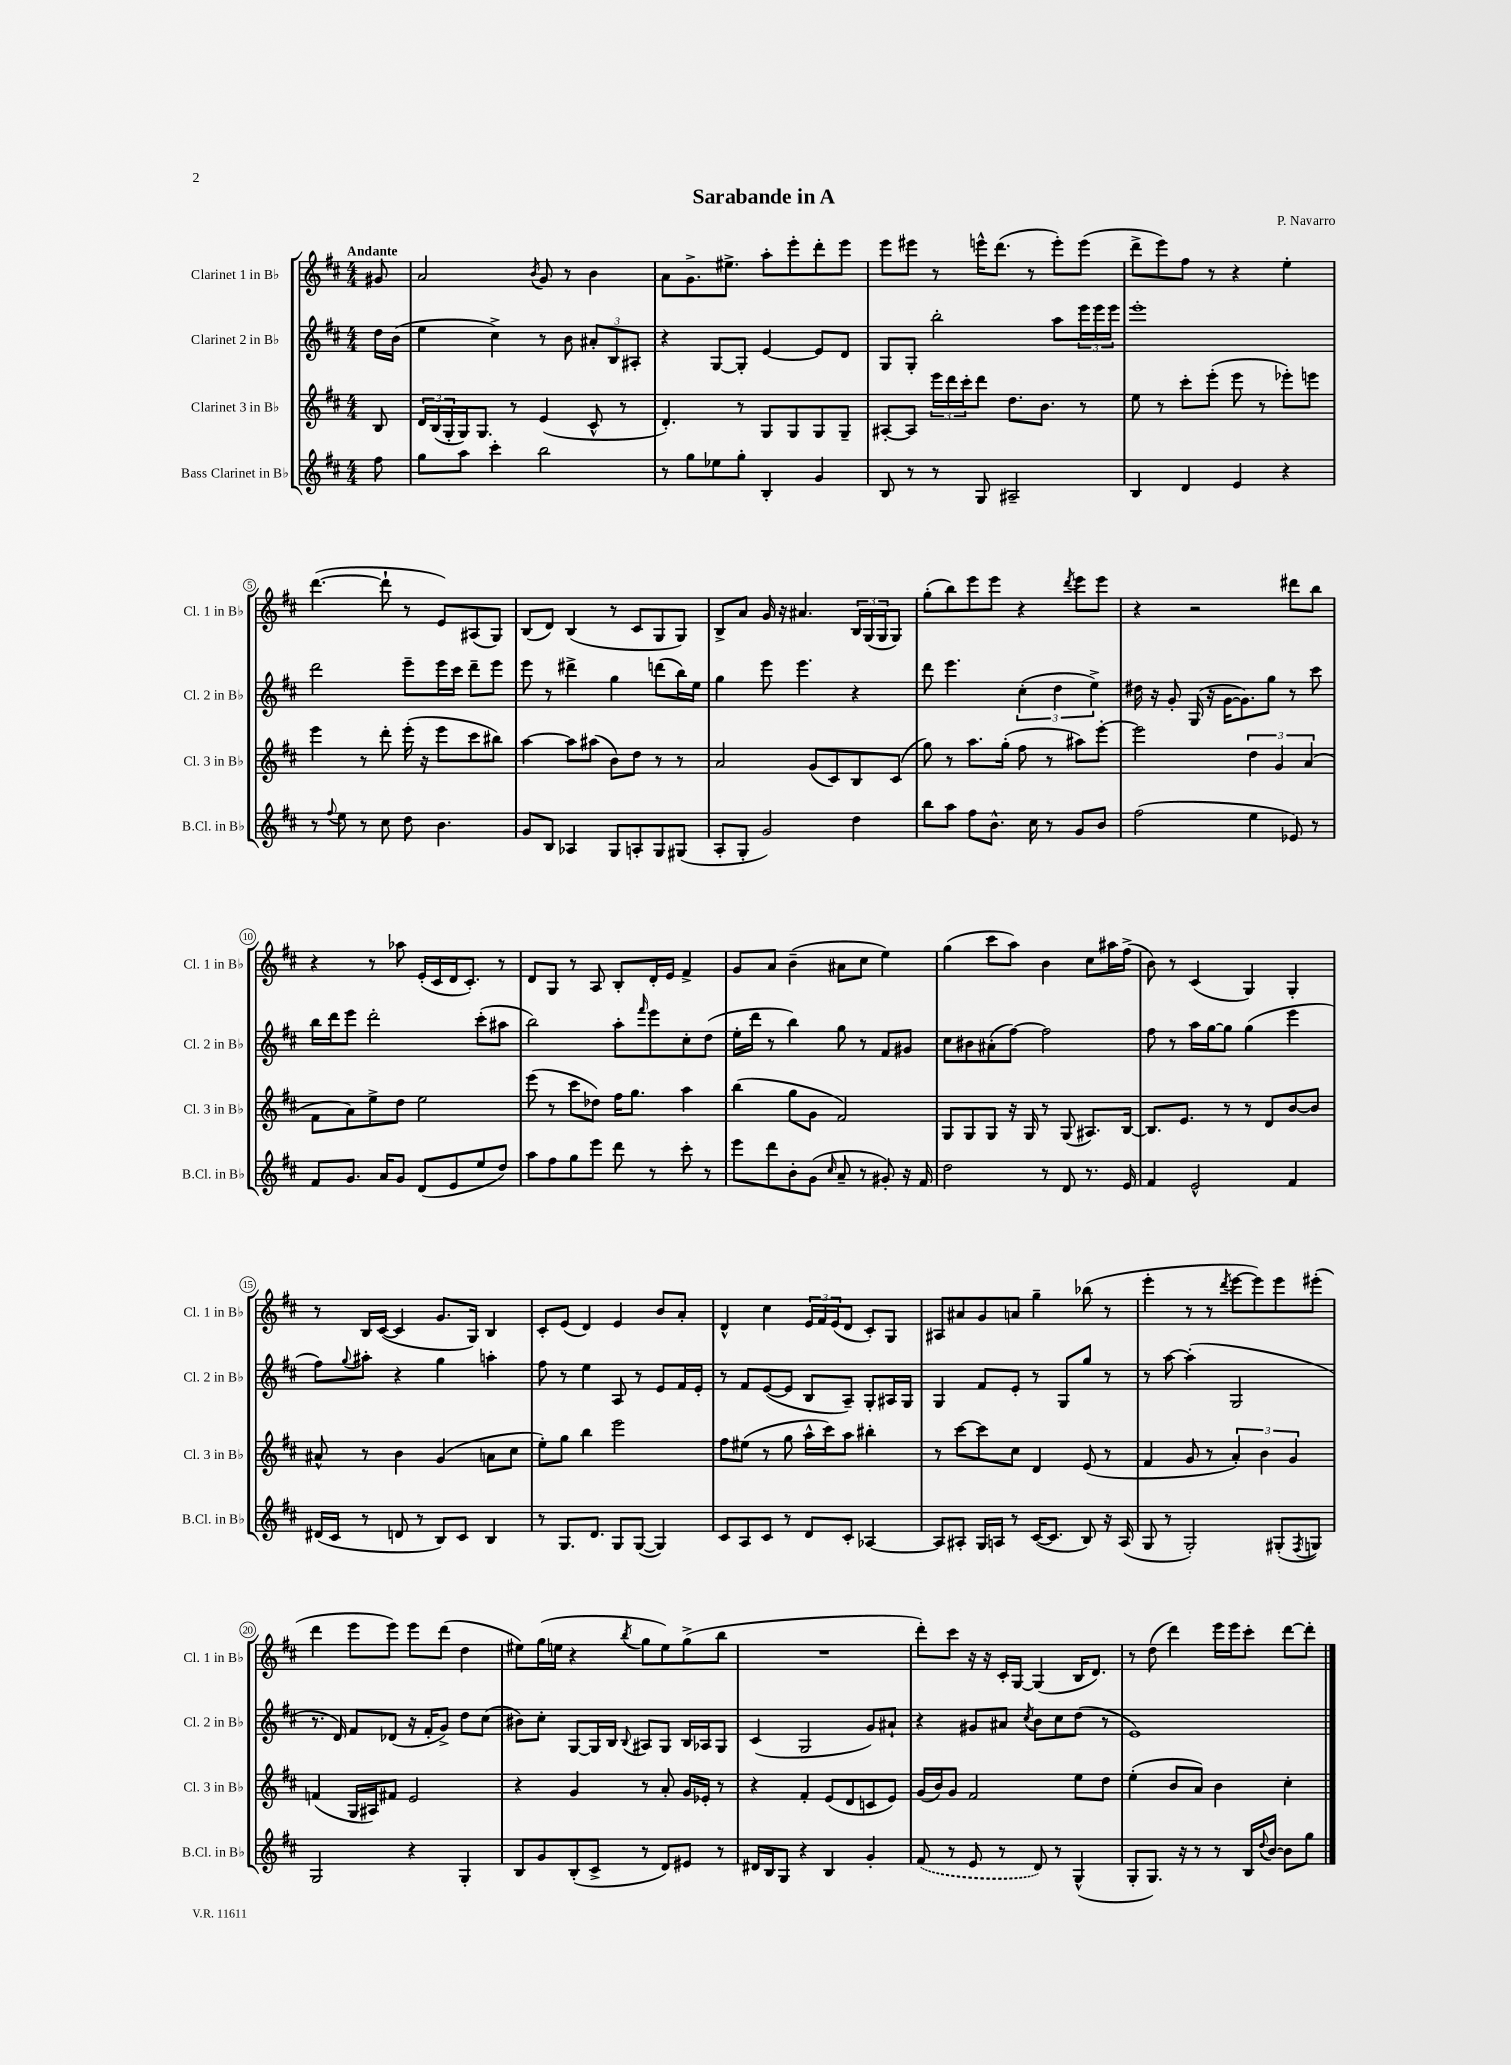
\header { title = "Sarabande in A" composer = "P. Navarro" }
<<
\new StaffGroup <<
\new Staff = "s0" \with { instrumentName = "Clarinet 1 in Bb" shortInstrumentName = "Cl. 1 in Bb" } {
    \clef treble \key d \major \numericTimeSignature \time 4/4 \partial 8 \tempo "Andante"
    gis'8 |
    a'2 \acciaccatura { b'8 } g'8 r8 b'4 |
    a'8 g'8.-> eis''8.-> a''8-. e'''8-. d'''8-. e'''8 |
    e'''8 eis'''8 r8 e'''16-^ d'''8.( r8 e'''8-.) e'''8( |
    d'''8-> e'''8) fis''8 r8 r4 e''4-. |
    d'''4.~( d'''8-! r8 e'8) ais8( g8) |
    b8( d'8) b4( r8 cis'8 g8 g8) |
    b8-> a'8 g'16 r16 ais'4. \tuplet 3/2 { b16 g16( g16 } g8) |
    g''8-.( b''8) e'''8 e'''8 r4 \acciaccatura { d'''8 } e'''8 e'''8 |
    r4 r2 dis'''8 b''8 |
    r4 r8 aes''8 e'16-.( cis'16 d'16 cis'8.-.) r8 |
    d'8 g8 r8 a8 b8-. d'16-. e'16 fis'4-> |
    g'8 a'8 b'4--( ais'8 cis''8 e''4) |
    g''4( cis'''8 a''8) b'4 cis''8 ais''16 fis''16->( |
    b'8) r8 cis'4( g4) g4-. |
    r8 b16 cis'16~( cis'4 g'8. g16) b4 |
    cis'8-. e'8( d'4) e'4 b'8 a'8-. |
    d'4-^ cis''4 \tuplet 3/2 { e'16 fis'16 e'16( } d'8 cis'8-.) g8 |
    ais8 ais'8 g'8 a'8 g''4-- bes''8( r8 |
    e'''4-. r8 r8 \acciaccatura { d'''8 } e'''8~ e'''8) e'''8 eis'''8-.( |
    d'''4 e'''8 e'''8) e'''8 d'''8( d''4 |
    eis''8) g''16( e''16 r4 \acciaccatura { b''8 } g''8 e''8) g''8->( b''8 |
    R1 |
    d'''8-.) cis'''8 r16 r16 cis'16-. g16~ g4( b16 d'8.) |
    r8 d''8( d'''4) e'''16 e'''16 cis'''8-. d'''8~ d'''8-. \bar "|." |
}
\new Staff = "s1" \with { instrumentName = "Clarinet 2 in Bb" shortInstrumentName = "Cl. 2 in Bb" } {
    \clef treble \key d \major \numericTimeSignature \time 4/4 \partial 8
    d''16 b'16( |
    e''4 cis''4->) r8 b'8 \tuplet 3/2 { ais'8-. b8 ais8-. } |
    r4 g8~ g8-. e'4~ e'8 d'8 |
    g8 g8-. b''2-. a''8 \tuplet 3/2 { e'''16 e'''16 e'''16 } |
    e'''1-. |
    d'''2 e'''8-- e'''16 cis'''16 d'''8-- e'''8 |
    e'''8 r8 dis'''4-> g''4 d'''8( b''16) e''16 |
    g''4 e'''8 e'''4. r4 |
    d'''8 e'''4. \tuplet 3/2 { cis''4-.( d''4 e''4->) } |
    dis''16 r16 g'8-. g16( r16 g'16~ g'8.) g''8 r8 cis'''8 |
    b''16 d'''16 e'''8 d'''2-. cis'''8-.( ais''8 |
    b''2) a''8-. \grace { fis'''16 } e'''8 cis''8-. d''8( |
    e''16-. d'''16 r8 b''4) g''8 r8 fis'8 gis'8 |
    cis''8 bis'8 ais'8-.( fis''8~) fis''2 |
    fis''8 r8 a''16 g''16~ g''8 g''4( e'''4 |
    fis''8) \appoggiatura { g''8 } ais''8-. r4 g''4 a''4-. |
    fis''8 r8 e''4 a8 r8 e'8 fis'16 e'16-. |
    r8 fis'8 e'8~( e'8 b8 a8--) g8-. ais16 g16 |
    g4 fis'8 e'8-. r8 g8 g''8 r8 |
    r8 a''8~ a''4-.( g2 |
    r8. d'16) fis'8 des'8( r16 fis'16-. g'8->) d''8 cis''8( |
    bis'8) cis''8-. g8~ g16 b16 \appoggiatura { b8 } ais8 g8 b16 aes16 g8 |
    cis'4( g2 g'8) ais'8-! |
    r4 gis'8 ais'8 \acciaccatura { cis''8 } b'8 cis''8 d''8( r8 |
    e'1) \bar "|." |
}
\new Staff = "s2" \with { instrumentName = "Clarinet 3 in Bb" shortInstrumentName = "Cl. 3 in Bb" } {
    \clef treble \key d \major \numericTimeSignature \time 4/4 \partial 8
    b8 |
    \tuplet 3/2 { d'16 b16( g16-. } g16) g8. r8 e'4( cis'8-^ r8 |
    d'4.-.) r8 g8 g8 g8 g8-- |
    ais8~-. ais8 \tuplet 3/2 { e'''16 d'''16 cis'''16-. } d'''8 d''8. b'8. r8 |
    e''8 r8 cis'''8-. e'''8-.( e'''8 r8 ees'''8-.) e'''8 |
    e'''4 r8 d'''8-. e'''16-.( r16 e'''8 cis'''8 bis''8) |
    a''4~ a''8 ais''8( b'8) d''8 r8 r8 |
    a'2 g'8( cis'8) b8 cis'8( |
    g''8) r8 a''8. g''16-.( fis''8 r8 ais''8) e'''8~-. |
    e'''2 \tuplet 3/2 { d''4 g'4 a'4( } |
    fis'8 a'8) e''8-> d''8 e''2 |
    e'''8( r8 cis'''8 des''8) fis''16 g''8. a''4 |
    b''4( g''8 g'8 fis'2) |
    g8 g8 g8 r16 g16 r8 g8( ais8.) b16~ |
    b8. e'8. r8 r8 d'8 b'8~ b'8 |
    ais'8-^ r8 b'4 g'4( a'8 cis''8 |
    e''8-.) g''8 b''4 e'''2 |
    fis''8 eis''8( r8 g''8 a''16-^ cis'''16) a''8 bis''4-. |
    r8 cis'''8~ cis'''8 cis''8 d'4 e'8( r8 |
    fis'4 g'8 r8 \tuplet 3/2 { a'4-.) b'4 g'4 } |
    f'4( g16 ais16) fis'8 e'2 |
    r4 g'4 r8 a'8-. g'16 ees'16-. r8 |
    r4 fis'4-. e'8( d'8 c'8 e'8) |
    g'16( b'16) g'8 fis'2 e''8 d''8 |
    e''4-.( b'8 a'8) b'4 cis''4-. \bar "|." |
}
\new Staff = "s3" \with { instrumentName = "Bass Clarinet in Bb" shortInstrumentName = "B.Cl. in Bb" } {
    \clef treble \key d \major \numericTimeSignature \time 4/4 \partial 8
    fis''8 |
    g''8 a''8 cis'''4-. b''2 |
    r8 g''8 ees''8 g''8-. b4-. g'4 |
    b8 r8 r8 g8 ais2-- |
    b4 d'4 e'4 r4 |
    r8 \appoggiatura { fis''8 } e''8 r8 cis''8 d''8 b'4. |
    g'8 b8 aes4 g8 a8-. g8 gis8( |
    a8-. g8-. g'2) d''4 |
    b''8 a''8 fis''8 b'8.-^ cis''16 r8 g'8 b'8 |
    fis''2( e''4 ees'8) r8 |
    fis'8 g'8. a'16 g'8 d'8( e'8 e''8 d''8) |
    a''8 fis''8 g''8 e'''8 d'''8 r8 cis'''8-. r8 |
    e'''8 d'''8 b'8-. g'8( \grace { cis''16 } a'8-- r8 gis'8-.) r16 fis'16 |
    d''2 r8 d'8 r8. e'16 |
    fis'4 e'2-^ fis'4 |
    dis'16( cis'16 r8 d'8 r8 b8) cis'8 b4 |
    r8 g8. d'8. g8 g8~( g4) |
    cis'8 a8 cis'8 r8 d'8 cis'8-. aes4~ |
    aes8 ais8-. g16 a16 r8 cis'16~( cis'8. b8) r16 a16( |
    g8 r8 g2-.) gis8-.( \acciaccatura { fis8 } g8) |
    g2 r4 g4-. |
    b8 g'8 b8-.( cis'8-> r8 d'8) eis'8 r8 |
    dis'16 b16 g8 r4 b4 g'4-. |
    \once \slurDashed fis'8( r8 e'8 r8 d'8) r8 g4-^( |
    g8-. g8.) r16 r8 r8 b16 \appoggiatura { d''8 } b'16~ b'8 g''8 \bar "|." |
}
>>
>>
\layout { \context { \Score \override BarNumber.stencil = #(make-stencil-circler 0.1 0.3 ly:text-interface::print) } }
